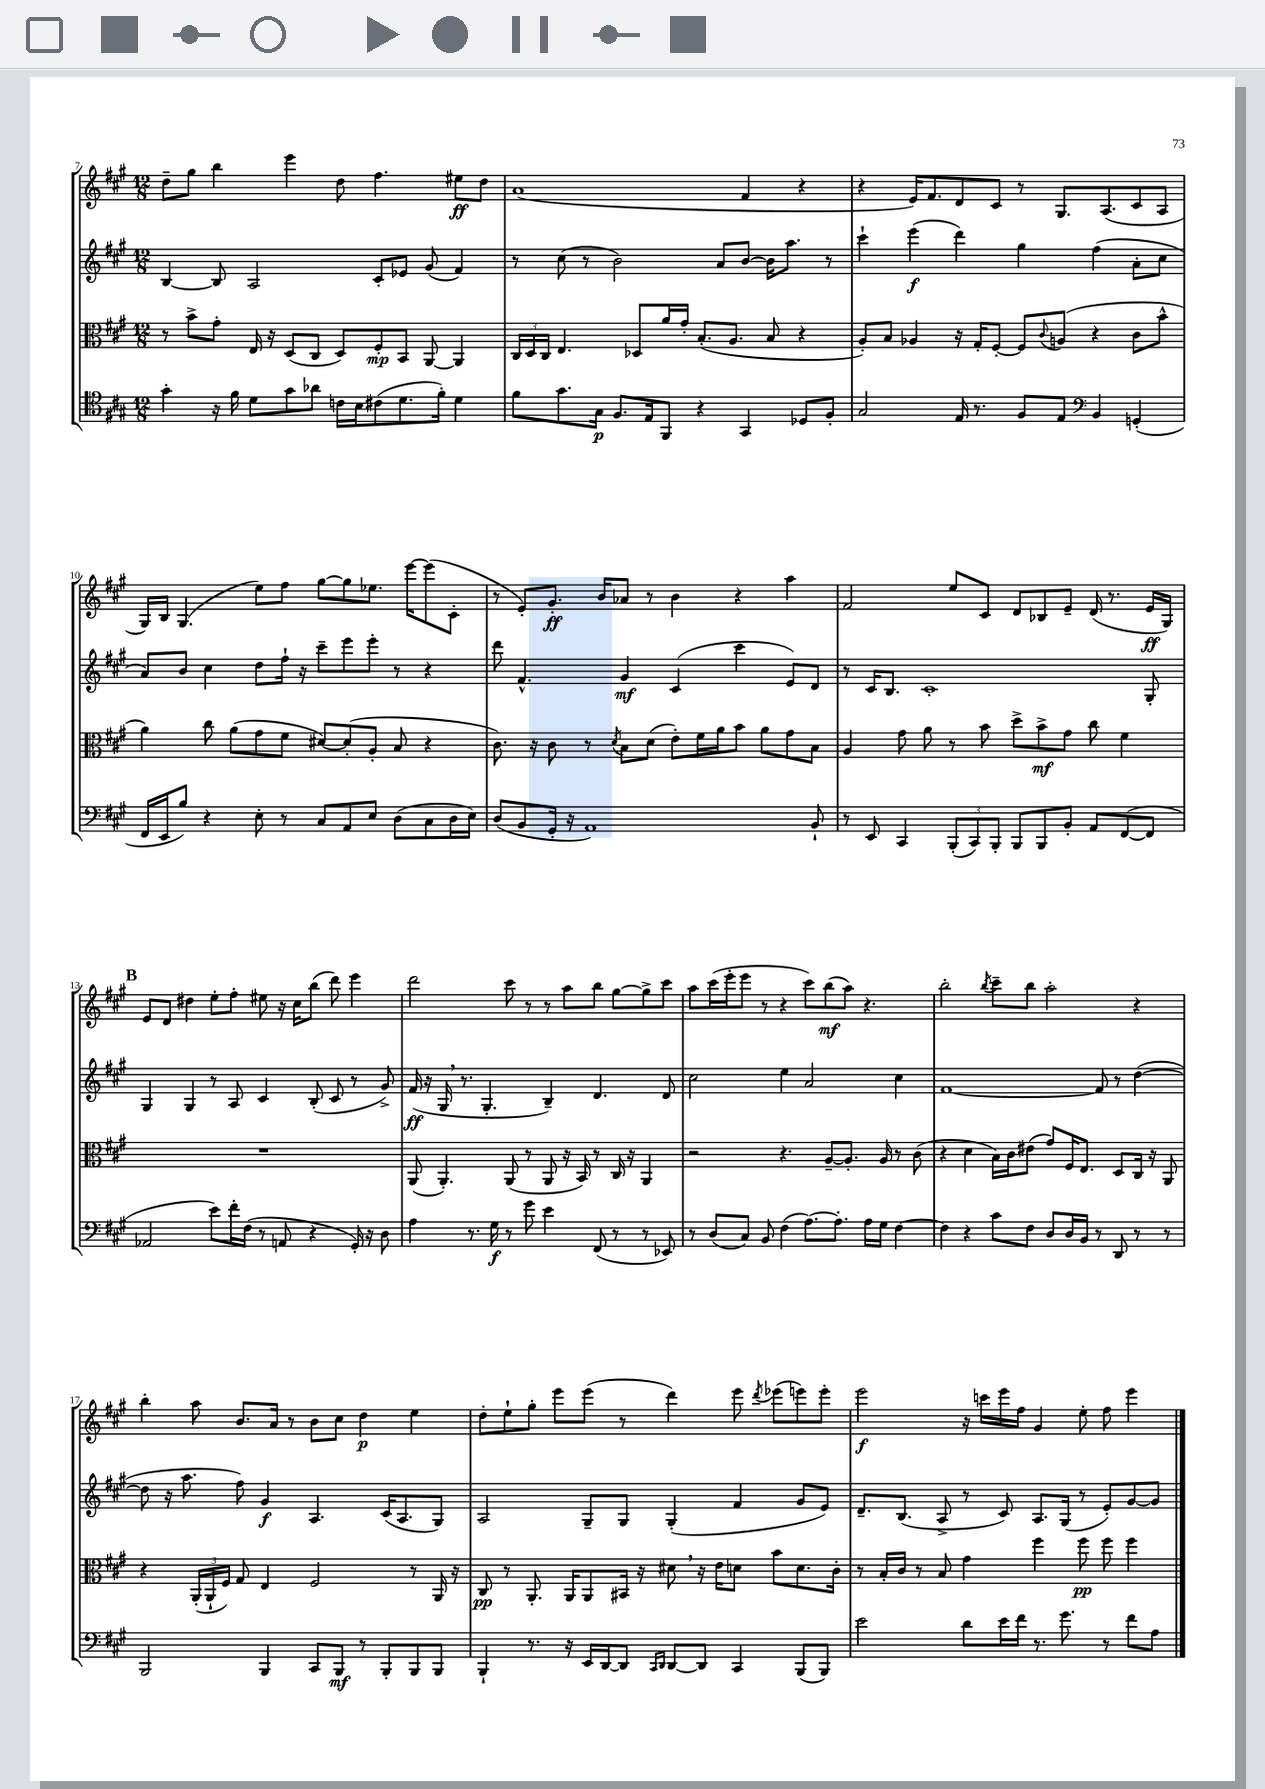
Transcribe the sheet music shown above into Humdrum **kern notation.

**kern	**dynam	**kern	**dynam	**kern	**dynam	**kern	**dynam
*part4	*part4	*part3	*part3	*part2	*part2	*part1	*part1
*staff4	*staff4	*staff3	*staff3	*staff2	*staff2	*staff1	*staff1
*clefC4	*	*clefC3	*	*clefG2	*	*clefG2	*
*k[f#c#g#]	*	*k[f#c#g#]	*	*k[f#c#g#]	*	*k[f#c#g#]	*
*M12/8	*	*M12/8	*	*M12/8	*	*M12/8	*
=7	=7	=7	=7	=7	=7	=7	=7
4g#'\	.	8r	.	[4B/	.	8dd~\L	.
.	.	8b^\L	.	.	.	8gg#\J	.
16r	.	8g#'\J	.	8B/]	.	4bb\	.
16f#\	.	.	.	.	.	.	.
8d\L	.	16E/	.	2A/	.	.	.
.	.	16r	.	.	.	.	.
8g#\	.	(8D/L	.	.	.	4eee\	.
8a-X\J	.	8C#/J	.	.	.	.	.
16cn\LL	.	8D/L)	.	.	.	8dd\	.
16B\J	.	.	.	.	.	.	.
(8c#X\	.	8F#'/	mp	8c#'/L	.	4.ff#\	.
8.d\	.	8BB/J	.	8e-X/J	.	.	.
.	.	[8AA/	.	(8g#/	.	.	.
16f#'\Jk)	.	.	.	.	.	.	.
4d\	.	4AA/]	.	4f#/)	.	8ee#X\L	ff
.	.	.	.	.	.	8dd\J	.
=8	=8	=8	=8	=8	=8	=8	=8
8f#\L	.	24C#/LL	.	8r	.	(1a	.
.	.	24D/	.	.	.	.	.
.	.	24C#/JJ	.	.	.	.	.
8.g#\	.	4.E/	.	(8cc#\	.	.	.
.	.	.	.	8r	.	.	.
16G#\Jk	p	.	.	.	.	.	.
8.F#/L	.	.	.	2b\)	.	.	.
.	.	8D-X/L	.	.	.	.	.
16E/k	.	.	.	.	.	.	.
8FF#/J	.	16a/L	.	.	.	.	.
.	.	16g#'/JJ	.	.	.	.	.
4r	.	(8.B'/L	.	.	.	.	.
.	.	.	.	8a/L	.	.	.
.	.	8.A/J	.	.	.	.	.
4GG#/	.	.	.	[8b/J	.	4f#/	.
.	.	8B/	.	16b\KL]	.	.	.
.	.	.	.	8.aa\J	.	.	.
8D-X/L	.	4r	.	.	.	4r	.
8F#'/J	.	.	.	8r	.	.	.
=9	=9	=9	=9	=9	=9	=9	=9
2G#/	.	8A'/L)	.	4ccc#`\	.	4r	.
.	.	8B/J	.	.	.	.	.
.	.	4A-X/	.	(4eee\	f	16e/KL)	.
.	.	.	.	.	.	8.f#/	.
16E/	.	16r	.	4ddd\)	.	8d/	.
8.r	.	16G#'/KL	.	.	.	.	.
.	.	[8F#'/J	.	.	.	8c#/J	.
8F#/L	.	8F#/L]	.	4gg#\	.	8r	.
.	.	8qqc#/	.	.	.	.	.
8E/J	.	(8An/J	.	.	.	8.G#/L	.
*clefF4	*	*	*	*	*	*	*
4BB/	.	4r	.	(4ff#\	.	.	.
.	.	.	.	.	.	(8.A/	.
(4GGn'/	.	8c#\L	.	8a'\L	.	8c#/	.
.	.	8b^^\J	.	8cc#\J	.	8A/J	.
!!LO:LB:g=z
=10	=10	=10	=10	=10	=10	=10	=10
16FF#/LL	.	4a\)	.	8a/L)	.	16G#/LL)	.
16EE/J	.	.	.	.	.	16B/JJ	.
8B/J)	.	.	.	8b/J	.	(4.G#/	.
4r	.	8cc#\	.	4cc#\	.	.	.
.	.	(8a\L	.	.	.	.	.
8E'\	.	8g#\	.	8dd\L	.	8ee\L)	.
8r	.	8f#\J	.	16ff#`\Jk	.	8ff#\J	.
.	.	.	.	16r	.	.	.
8C#/L	.	[8d#X/L)	.	8ccc#~\L	.	[8gg#\L	.
8AA/	.	(8d#'/]	.	8eee\	.	8gg#\]	.
8E/J	.	8A'/J	.	8eee'\J	.	8.ee-X\J	.
(8D\L	.	8B/	.	8r	.	.	.
.	.	.	.	.	.	[16eee\KL	.
8C#\	.	4r	.	4r	.	(8eee\]	.
16D\L	.	.	.	.	.	8c#'\J	.
16E\JJ)	.	.	.	.	.	.	.
=11	=11	=11	=11	=11	=11	=11	=11
(8D/L	.	8.c#\)	.	8ddd\	.	8r	.
8BB/	.	.	.	4.f#^^/	.	8e'/L)	.
.	.	16r	.	.	.	.	.
16GG#'/Jk	.	8c#\	.	.	.	8.g#'/J	ff
16r	.	.	.	.	.	.	.
1AA)	.	8r	.	.	.	.	.
.	.	.	.	.	.	16b/KL	.
.	.	8qd/	.	.	.	.	.
.	.	8B\L	.	4g#/	mf	8a-X/J	.
.	.	(8d\J	.	.	.	8r	.
.	.	8e'\L)	.	(4c#/	.	4b\	.
.	.	16f#\L	.	.	.	.	.
.	.	16a\J	.	.	.	.	.
.	.	8b\J	.	4ccc#\	.	4r	.
.	.	8a\L	.	.	.	.	.
.	.	8g#\	.	8e/L)	.	4aa\	.
8BB`/	.	8B\J	.	8d/J	.	.	.
=12	=12	=12	=12	=12	=12	=12	=12
8r	.	4A/	.	8r	.	2f#/	.
8EE/	.	.	.	16c#/KL	.	.	.
.	.	.	.	8.B/J	.	.	.
4CC#/	.	8g#\	.	.	.	.	.
.	.	8a\	.	1c#'	.	.	.
(12BBB'/L	.	8r	.	.	.	8ee/L	.
12CC#/)	.	.	.	.	.	.	.
.	.	8b\	.	.	.	8c#/J	.
12BBB'/J	.	.	.	.	.	.	.
8BBB/L	.	8dd^\L	.	.	.	8d/L	.
8BBB/	.	8b^\	mf	.	.	8B-X/	.
8BB'/J	.	8g#\J	.	.	.	8e~/J	.
8AA/L	.	8cc#\	.	.	.	(16d/	.
.	.	.	.	.	.	8.r	.
([8FF#/	.	4f#\	.	.	.	.	.
8FF#/J]	.	.	.	8G#'/	.	16e/LL	ff
.	.	.	.	.	.	16G#/JJ)	.
!!LO:LB:g=z
!!LO:REH:place=s1:t=B
=13	=13	=13	=13	=13	=13	=13	=13
2AA-X/	.	1.r	.	4G#/	.	8e/L	.
.	.	.	.	.	.	8d/J	.
.	.	.	.	4G#/	.	4dd#X\	.
8e\L)	.	.	.	8r	.	8ee'\L	.
16f#'\L	.	.	.	8A/	.	8ff#'\J	.
(16F#\JJ	.	.	.	.	.	.	.
8r	.	.	.	4c#/	.	8ee#X\	.
8AAn/	.	.	.	.	.	16r	.
.	.	.	.	.	.	16cc#\KL	.
4r	.	.	.	(8B'/	.	(8bb\J	.
.	.	.	.	8c#/	.	8ddd\)	.
16GG#'/)	.	.	.	8r	.	4eee\	.
16r	.	.	.	.	.	.	.
8D\	.	.	.	8g#^/)	.	.	.
=14	=14	=14	=14	=14	=14	=14	=14
4A\	.	(8AA/	.	(16f#/	ff	2ddd\	.
.	.	.	.	16r	.	.	.
.	.	4.AA'/)	.	16G#,/	.	.	.
.	.	.	.	8.r	.	.	.
8.r	.	.	.	.	.	.	.
.	.	.	.	4.G#'/	.	.	.
16G#\	f	.	.	.	.	.	.
8r	.	(8AA/	.	.	.	8ccc#\	.
8g#\	.	8r	.	.	.	8r	.
4e\	.	8AA/	.	4B~/)	.	8r	.
.	.	16r	.	.	.	8aa\L	.
.	.	16BB/)	.	.	.	.	.
(8FF#/	.	8r	.	4.d/	.	8bb\J	.
8r	.	16C#/	.	.	.	[8gg#\L	.
.	.	16r	.	.	.	.	.
8r	.	4AA/	.	.	.	8gg#^\]	.
8EE-X/)	.	.	.	8d/	.	8ccc#\J	.
=15	=15	=15	=15	=15	=15	=15	=15
8r	.	2r	.	2cc#\	.	8aa\L	.
(8D/L	.	.	.	.	.	(16ccc#\L	.
.	.	.	.	.	.	16eee'\J	.
8C#/J)	.	.	.	.	.	8eee\J	.
8BB/	.	.	.	.	.	8r	.
(4F#\	.	4.r	.	4ee\	.	4r	.
[8.A\L)	.	.	.	2a/	.	8ccc#\L)	.
.	.	[8A~/L	.	.	.	(8bb\	mf
8.A'\J]	.	.	.	.	.	.	.
.	.	8.A'/J]	.	.	.	8aa\J)	.
16A\LL	.	.	.	.	.	4.r	.
16G#\JJ	.	16A/	.	.	.	.	.
[4F#\	.	8r	.	4cc#\	.	.	.
.	.	(8c#\	.	.	.	.	.
=16	=16	=16	=16	=16	=16	=16	=16
4F#\]	.	4r	.	[1f#	.	2bb'\	.
4r	.	4d\	.	.	.	.	.
.	.	.	.	.	.	8qbb/	.
8c#\L	.	16B\LL)	.	.	.	8ccc#~\L	.
.	.	16c#\J	.	.	.	.	.
8F#\J	.	(8e#X\J	.	.	.	8bb\J	.
8D/L	.	8g#/L)	.	.	.	2aa'\	.
16D/L	.	16F#/K	.	.	.	.	.
16BB/JJ	.	8.E/J	.	.	.	.	.
8r	.	.	.	8f#/]	.	.	.
8DD/	.	8D/L	.	8r	.	.	.
8r	.	16C#/Jk	.	([4dd\	.	4r	.
.	.	16r	.	.	.	.	.
8r	.	8AA/	.	.	.	.	.
!!LO:LB:g=z
=17	=17	=17	=17	=17	=17	=17	=17
2BBB/	.	4r	.	8dd\]	.	4bb'\	.
.	.	.	.	16r	.	.	.
.	.	.	.	8.aa\	.	.	.
.	.	(24AA'/LL	.	.	.	8aa\	.
.	.	24AA`/	.	.	.	.	.
.	.	24F#/JJ)	.	.	.	.	.
.	.	8G#/	.	8ff#\)	.	8.b/L	.
4BBB/	.	4E/	.	4g#/	f	.	.
.	.	.	.	.	.	16a/Jk	.
.	.	.	.	.	.	8r	.
8CC#/L	.	2F#/	.	4.A/	.	8b\L	.
8BBB/J	mf	.	.	.	.	8cc#\J	.
8r	.	.	.	.	.	4dd\	p
8BBB'/L	.	.	.	(16c#/KL	.	.	.
.	.	.	.	8.A/	.	.	.
8BBB/	.	8r	.	.	.	4ee\	.
8BBB/J	.	16AA/	.	8G#/J)	.	.	.
.	.	16r	.	.	.	.	.
=18	=18	=18	=18	=18	=18	=18	=18
4BBB`/	.	8C#/	pp	2A/	.	8dd'\L	.
.	.	8r	.	.	.	8ee`\	.
8.r	.	8.AA'/	.	.	.	8gg#'\J	.
.	.	.	.	.	.	8eee\L	.
16r	.	16AA/KL	.	.	.	.	.
16EE/LL	.	8AA/	.	8G#~/L	.	(8eee\J	.
[16DD/J	.	.	.	.	.	.	.
8DD/J]	.	16BB#X/Jk	.	8G#/J	.	8r	.
.	.	16r	.	.	.	.	.
16qqCC#/LL	.	.	.	.	.	.	.
16qqDD/JJ	.	.	.	.	.	.	.
[8DD/L	.	8d#X,\	.	(4G#'/	.	4ddd\)	.
8DD/J]	.	16r	.	.	.	.	.
.	.	16e\KL	.	.	.	.	.
4CC#/	.	8dn\J	.	4f#/	.	8eee\	.
.	.	.	.	.	.	8qddd/	.
.	.	8b\L	.	.	.	(8eee-X\L	.
(8BBB/L	.	8.d\	.	8g#/L	.	8eeen\)	.
8BBB/J)	.	.	.	8e/J)	.	8eee'\J	.
.	.	16c#'\Jk	.	.	.	.	.
=19	=19	=19	=19	=19	=19	=19	=19
2e\	.	8r	.	8.d~/L	.	2eee\	f
.	.	16B'/LL	.	.	.	.	.
.	.	16c#/JJ	.	(8.B/J	.	.	.
.	.	8r	.	.	.	.	.
.	.	8B/	.	8A^/	.	.	.
8d\L	.	4g#\	.	8r	.	16r	.
.	.	.	.	.	.	16cccn\LL	.
16e\L	.	.	.	8c#/)	.	16eee\	.
16f#\JJ	.	.	.	.	.	16ff#\JJ	.
8.r	.	4ff#\	.	8.A/L	.	4g#/	.
8.g#\	.	.	.	(16G#/Jk	.	.	.
.	.	8ff#\	pp	8r	.	8ee'\	.
8r	.	8ff#\	.	8e'/L)	.	8ff#\	.
8f#\L	.	4ff#\	.	[8g#/	.	4eee\	.
8A\J	.	.	.	8g#/J]	.	.	.
==	==	==	==	==	==	==	==
*-	*-	*-	*-	*-	*-	*-	*-
